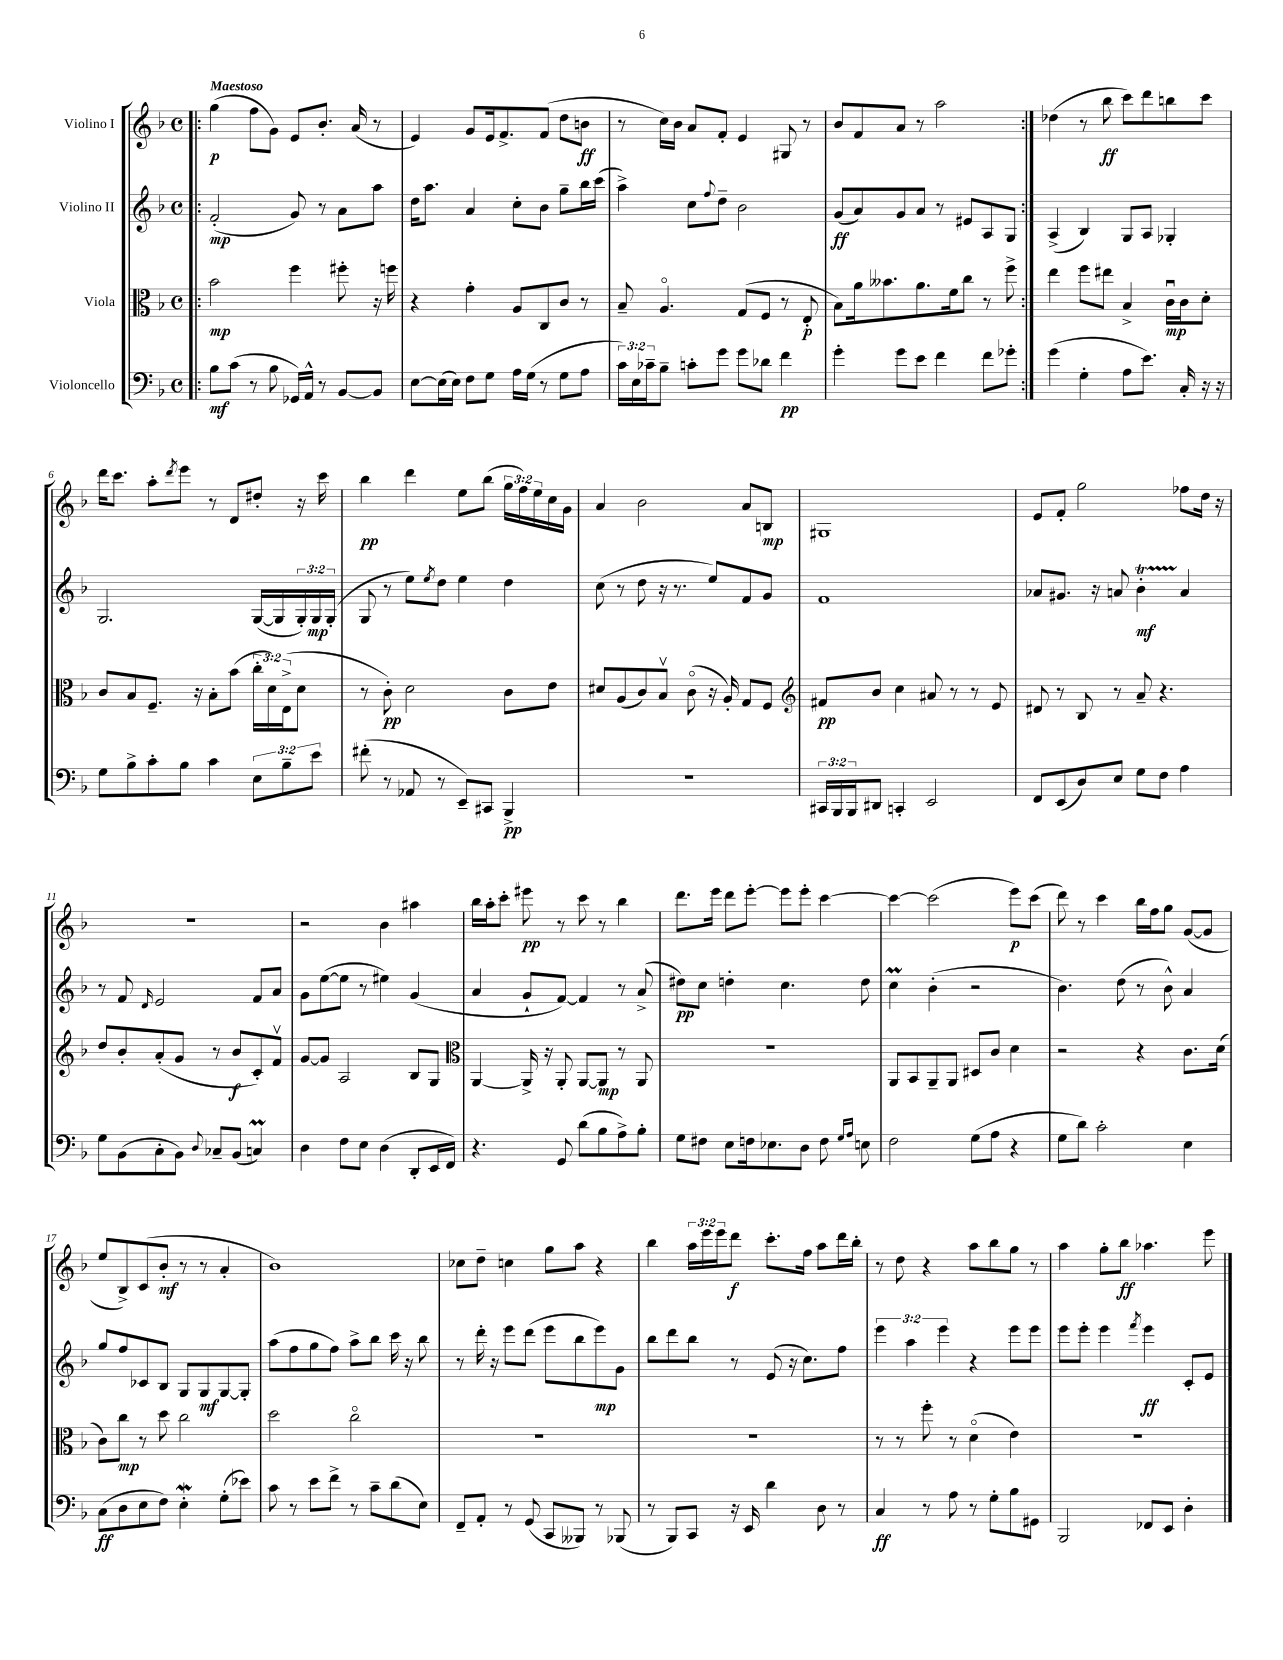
<<
\new StaffGroup <<
\new Staff = "s0" \with { instrumentName = "Violino I" } {
    \clef treble \key f \major \defaultTimeSignature \time 4/4 \override Staff.TupletNumber.text = #tuplet-number::calc-fraction-text \tempo "Maestoso"
    \repeat volta 2 { \bar ".|:" g''4\p( f''8 g'8) e'8 bes'8.-. a'16( r8 |
    e'4) g'8 e'16 f'8.-> f'8( d''8 b'8\ff |
    r8 c''16) bes'16 a'8 f'8-. e'4 gis8 r8 |
    bes'8 f'8 a'8 r8 a''2 | }
    des''4( r8 bes''8\ff c'''8) d'''8 b''8 c'''8 |
    d'''16 c'''8. a''8-. \acciaccatura { d'''8 } e'''8 r8 d'8 dis''8-. r16 c'''16 |
    bes''4\pp d'''4 e''8 bes''8( \tuplet 3/2 { g''16 f''16) e''16 } c''16 g'16 |
    a'4 bes'2 a'8 b8\mp |
    gis1 |
    e'8 f'8-. g''2 fes''8 d''16 r16 |
    R1 |
    r2 bes'4 ais''4 |
    bes''16 a''16-. c'''8-. eis'''8\pp r8 c'''8 r8 bes''4 |
    d'''8. e'''16 d'''8 e'''8~-. e'''8 e'''8-. c'''4~ |
    c'''4~ c'''2( e'''8\p) c'''8( |
    d'''8) r8 c'''4 bes''16 f''16 g''8 g'8~( g'8 |
    e''8 bes8->) c'8( bes'8-.\mf r8 r8 a'4-. |
    bes'1) |
    ces''8 d''8-- c''4 g''8 a''8 r4 |
    bes''4 \tuplet 3/2 { a''16 e'''16 e'''16 } d'''8\f c'''8.-. f''16 a''8 d'''16 bes''16-. |
    r8 d''8 r4 a''8 bes''8 g''8 r8 |
    a''4 g''8-. bes''8\ff aes''4. e'''8 \bar "|." |
}
\new Staff = "s1" \with { instrumentName = "Violino II" } {
    \clef treble \key f \major \defaultTimeSignature \time 4/4 \override Staff.TupletNumber.text = #tuplet-number::calc-fraction-text
    \repeat volta 2 { \bar ".|:" f'2-.\mp( g'8) r8 a'8 a''8 |
    d''16 a''8. a'4 c''8-. bes'8 g''8-- bes''16 c'''16( |
    a''4->) c''8 \appoggiatura { f''8 } d''8-- bes'2 |
    g'8\ff( a'8) g'8 a'8 r8 eis'8 a8 g8 | }
    a4->( bes4) g8 a8 ges4-. |
    g2. g16~( g16 \tuplet 3/2 { g16-.) g16\mp g16-.( } |
    g8 r8 e''8) \acciaccatura { e''8 } d''8 e''4 d''4 |
    c''8( r8 d''8 r16 r8. e''8) f'8 g'8 |
    f'1 |
    aes'8 gis'8. r16 a'8 bes'4-.\startTrillSpan\mf a'4\stopTrillSpan |
    r8 f'8 \grace { d'16 } e'2 f'8 a'8 |
    g'8 e''8~( e''8 r8 eis''4) g'4( |
    a'4 g'8-! f'8~) f'4 r8 a'8->( |
    dis''8\pp) c''8 d''4-. c''4. d''8 |
    c''4\prall bes'4-.( r2 |
    bes'4.) d''8( r8 bes'8-^) a'4 |
    g''8 f''8 ces'8 bes8 g8 g8\mf g8~ g8-. |
    a''8( f''8 g''8 f''8) a''8-> bes''8 c'''16 r16 bes''8 |
    r8 d'''16-. r16 e'''8 d'''8( e'''8 bes''8 e'''8\mp) g'8 |
    bes''8 d'''8 bes''8 r8 e'8( r16 c''8.) f''8 |
    \tuplet 3/2 { e'''4 a''4 e'''4 } r4 e'''8 e'''8 |
    e'''8 e'''8-. e'''4 \acciaccatura { f'''8 } e'''4\ff c'8-. e'8 \bar "|." |
}
\new Staff = "s2" \with { instrumentName = "Viola" } {
    \clef alto \key f \major \defaultTimeSignature \time 4/4 \override Staff.TupletNumber.text = #tuplet-number::calc-fraction-text
    \repeat volta 2 { \bar ".|:" bes'2\mp f''4 fis''8-. r16 f''16 |
    r4 g'4-. a8 c8 c'8 r8 |
    bes8-- a4.\flageolet g8( f8 r8 e8-.\p |
    bes8) a'16 beses'8. a'8. f'16 c''8 r8 f''8-> | }
    e''4 f''8 eis''8 bes4-> c'16\downbow\mp c'16 d'8-. |
    c'8 bes8 f8.-- r16 bes8-. bes'8( \tuplet 3/2 { c''16-. d'16) e16->( } d'8 |
    r8 c'8-.\pp) d'2 c'8 e'8 |
    dis'8 a8( c'8) bes8\upbow c'8\flageolet( r16 a16-.) g8 f8 |
    \clef treble fis'8\pp bes'8 c''4 ais'8 r8 r8 e'8 |
    dis'8 r8 bes8 r8 a'8-- r4. |
    d''8 bes'8-. a'8-.( g'8 r8 bes'8\f c'8-.) f'8\upbow |
    g'8~ g'8 a2 bes8 g8 |
    \clef alto a,4~ a,16-> r16 a,8-. a,8~ a,8\mp r8 a,8 |
    R1 |
    a,8 bes,8 a,8-- a,8 dis8 c'8 d'4 |
    r2 r4 c'8. d'16( |
    c'8) c''8\mp r8 d''8 c''2 |
    d''2 c''2\flageolet |
    R1 |
    R1 |
    r8 r8 f''8-. r8 d'4\flageolet( e'4) |
    R1 \bar "|." |
}
\new Staff = "s3" \with { instrumentName = "Violoncello" } {
    \clef bass \key f \major \defaultTimeSignature \time 4/4 \override Staff.TupletNumber.text = #tuplet-number::calc-fraction-text
    \repeat volta 2 { \bar ".|:" bes8\mf c'8( r8 bes8 ges,16) a,16-^ r8 bes,8~ bes,8 |
    e8~ e16( e16) f8 g8 a16 g16( r8 g8 a8 |
    \tuplet 3/2 { c'16) e16 ces'16-- } bes8-- c'8-. g'8 g'8 des'8 f'4\pp |
    g'4-. g'8 e'8 f'4 f'8 ges'8-. | }
    g'4( g4-. a8 e'8.) c16-. r16 r16 |
    g8 bes8-> c'8-. bes8 c'4 \tuplet 3/2 { e8 bes8-- e'8 } |
    fis'8-.( r8 aes,8 r8 e,8--) cis,8 bes,,4->\pp |
    R1 |
    \tuplet 3/2 { cis,16 bes,,16 bes,,16 } dis,8 c,4-. e,2 |
    f,8 e,8( d8) e8 g8 f8 a4 |
    g8 bes,8( c8-. bes,8) \appoggiatura { d8 } ces8-- bes,8( c4\prall) |
    d4 f8 e8 d4( d,8-. e,16 f,16) |
    r4. g,8 d'8( bes8 a8->) bes8-. |
    g8 fis8 e8 f16 ees8. d8 f8 \grace { g16 a16 } e8 |
    f2 g8( a8 r4 |
    g8 d'8) c'2-. e4 |
    c8\ff( d8 e8 f8) e4-.\mordent g8-.( ees'8) |
    c'8 r8 e'8 f'8-> r8 c'8-- d'8( e8) |
    f,8-- a,8-. r8 g,8( c,8 beses,,8) r8 bes,,8( |
    r8 bes,,8) c,8 r16 e,16 d'4 d8 r8 |
    c4\ff r8 a8 r8 g8-. bes8 gis,8 |
    bes,,2 fes,8 e,8 d4-. \bar "|." |
}
>>
>>
